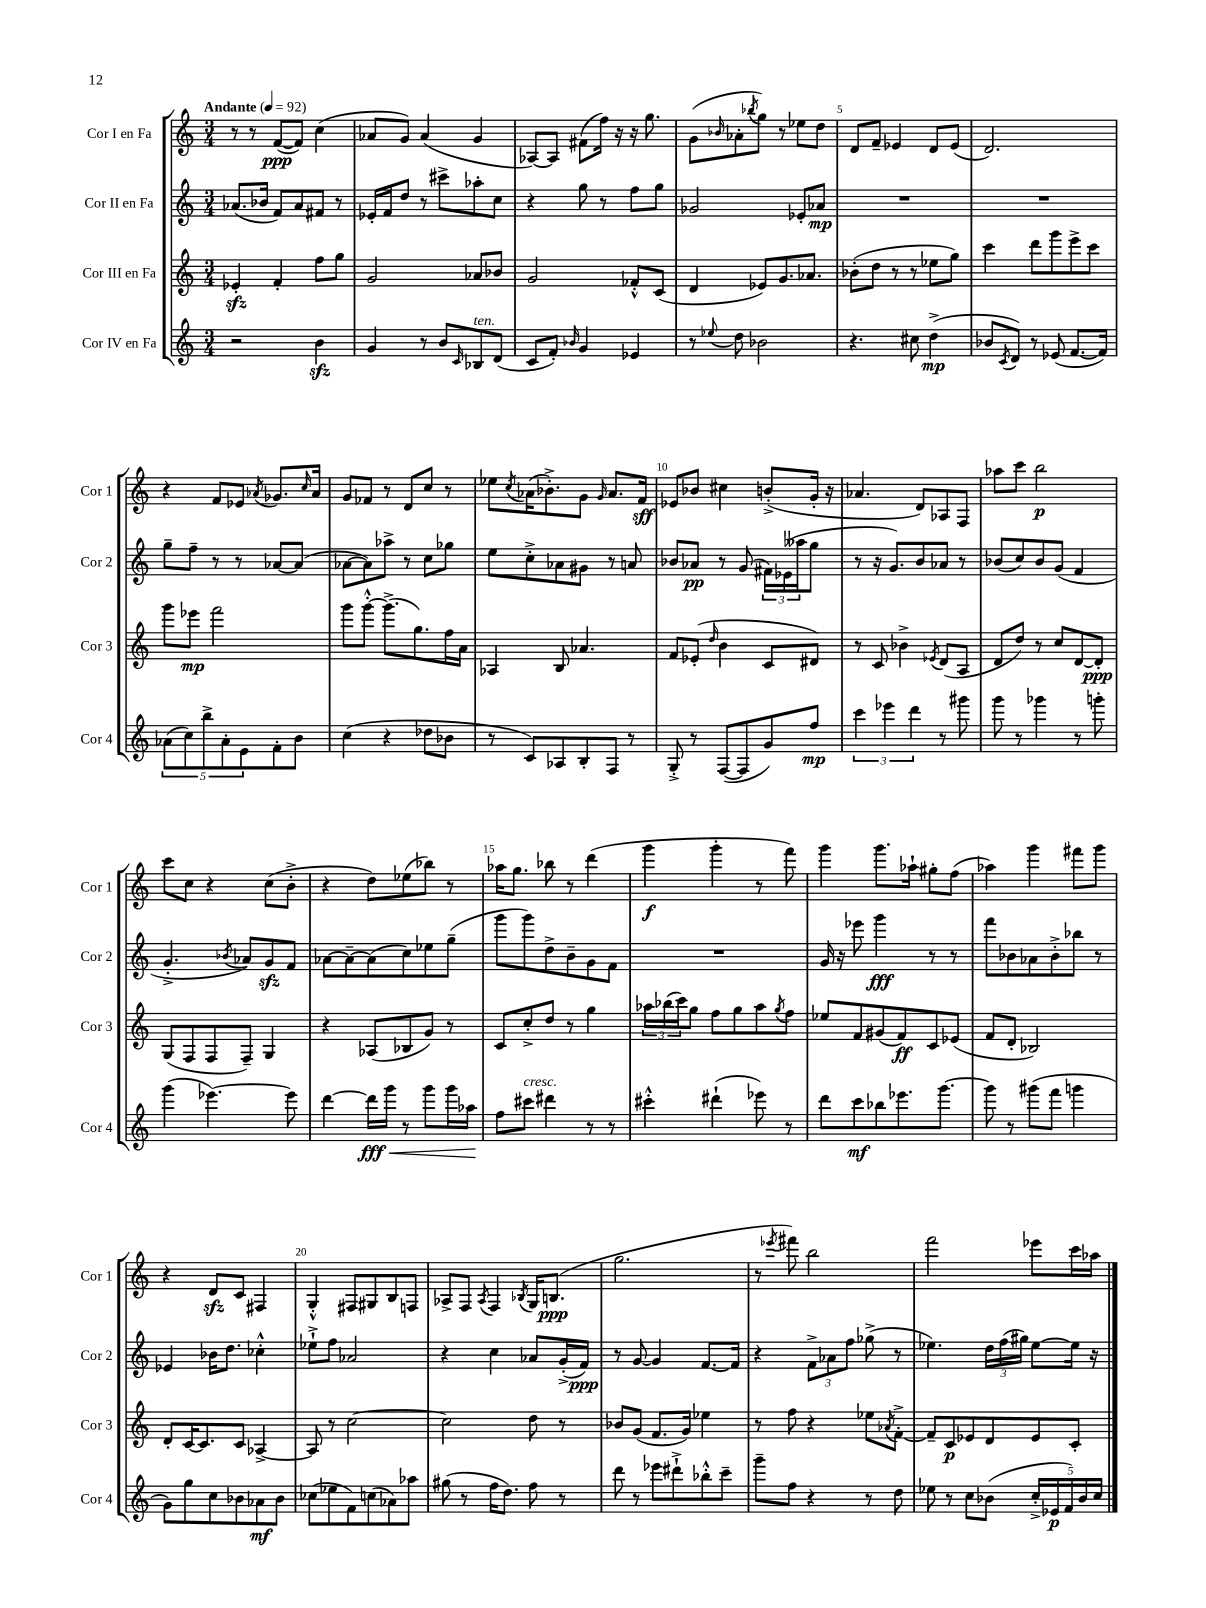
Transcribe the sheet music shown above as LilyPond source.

<<
\new StaffGroup <<
\new Staff = "s0" \with { instrumentName = "Cor I en Fa" shortInstrumentName = "Cor 1" } {
    \clef treble \key c \major \numericTimeSignature \time 3/4 \tempo "Andante" 4 = 92
    r8 r8 f'8~\ppp( f'8) c''4( |
    aes'8 g'8) aes'4( g'4 |
    aes8~) aes8 fis'8( f''16) r16 r16 g''8. |
    g'8( \grace { bes'16 } aes'8-. \acciaccatura { bes''8 } g''8) r8 ees''8 d''8 |
    d'8 f'8-- ees'4 d'8 ees'8( |
    d'2.) |
    r4 f'8 ees'8 \acciaccatura { aes'8 } ges'8. \grace { c''16 } aes'16 |
    g'8 fes'8 r8 d'8 c''8 r8 |
    ees''8 \acciaccatura { c''8 } aes'16( bes'8.-.->) g'8 \grace { g'16 } aes'8. f'16\sff |
    ees'8 bes'8 cis''4 b'8-.->( g'16-. r16 |
    aes'4. d'8) aes8 f8 |
    aes''8 c'''8 b''2\p |
    c'''8 c''8 r4 c''8( b'8-.-> |
    r4 d''8) ees''8( bes''8) r8 |
    aes''16 g''8. bes''8 r8 d'''4( |
    g'''4\f g'''4-. r8 f'''8) |
    g'''4 g'''8. aes''16-! gis''8-. f''8( |
    aes''4) g'''4 fis'''8 g'''8 |
    r4 d'8\sfz c'8 fis4 |
    g4-.-^ fis8 gis8 b8 f8 |
    aes8-> f8 \acciaccatura { aes8 } f4 \acciaccatura { bes8 } g16 b8.\ppp( |
    g''2. |
    r8 \acciaccatura { ees'''8 } fis'''8) b''2 |
    f'''2 ees'''8 c'''16 aes''16 \bar "|." |
}
\new Staff = "s1" \with { instrumentName = "Cor II en Fa" shortInstrumentName = "Cor 2" } {
    \clef treble \key c \major \numericTimeSignature \time 3/4
    aes'8.( bes'16 f'8) aes'8 fis'8 r8 |
    ees'16-. f'16 d''8 r8 cis'''8-> aes''8-. c''8 |
    r4 g''8 r8 f''8 g''8 |
    ges'2 ees'8-. aes'8\mp |
    R2. |
    R2. |
    g''8-- f''8-- r8 r8 aes'8~ aes'8( |
    aes'8~ aes'8) aes''8-> r8 c''8 ges''8 |
    e''8 c''8-.-> aes'8 gis'8 r8 a'8 |
    bes'8 aes'8\pp r8 g'8( \tuplet 3/2 { fis'16) ees'16( aeses''16 } g''8 |
    r8 r16 g'8.) b'8 aes'8 r8 |
    bes'8( c''8) bes'8 g'8( f'4 |
    g'4.-.-> \acciaccatura { bes'8 } aes'8) g'8\sfz f'8 |
    aes'8~ aes'8~-- aes'8( c''8) ees''8 g''8--( |
    g'''8 g'''8) d''8-> b'8-- g'8 f'8 |
    R2. |
    g'16 r16 ees'''8 g'''4\fff r8 r8 |
    f'''8 bes'8 aes'8 bes'8-.-> bes''8 r8 |
    ees'4 bes'16 d''8. ces''4-.-^ |
    ees''8-!-> f''8 aes'2 |
    r4 c''4 aes'8 g'16-.->( f'16\ppp) |
    r8 g'8~ g'4 f'8.~ f'16 |
    r4 \tuplet 3/2 { f'8-> aes'8 f''8 } ges''8->( r8 |
    ees''4.) \tuplet 3/2 { d''16 f''16( gis''16) } ees''8~ ees''16 r16 \bar "|." |
}
\new Staff = "s2" \with { instrumentName = "Cor III en Fa" shortInstrumentName = "Cor 3" } {
    \clef treble \key c \major \numericTimeSignature \time 3/4
    ees'4-.\sfz f'4-. f''8 g''8 |
    g'2 aes'8 bes'8 |
    g'2 fes'8-.-^ c'8( |
    d'4 ees'8) g'8. aes'8. |
    bes'8-.( d''8 r8 r8 ees''8 g''8) |
    c'''4 d'''8 g'''8 e'''8-> c'''8 |
    g'''8 ees'''8\mp f'''2 |
    g'''8 g'''8~-.-^ g'''8.->( g''8.) f''16 a'16 |
    aes4 b8 aes'4. |
    f'8 ees'8-.( \grace { d''16 } b'4 c'8 dis'8) |
    r8 c'8 bes'4-> \acciaccatura { ees'8 } d'8( a8 |
    d'8 d''8) r8 c''8 d'8~ d'8-.\ppp |
    g8( f8 f8 f8--) g4 |
    r4 aes8( bes8 g'8) r8 |
    c'8 c''8-.-> d''8 r8 g''4 |
    \tuplet 3/2 { aes''16 bes''16( c'''16) } g''8 f''8 g''8 aes''8 \acciaccatura { g''8 } f''8 |
    ees''8 f'8 gis'8( f'8\ff) c'8 ees'8( |
    f'8 d'8-. bes2) |
    d'8-. c'16~ c'8. c'8 aes4~-> |
    aes8 r8 c''2~ |
    c''2 d''8 r8 |
    bes'8 g'8( f'8. g'16) ees''4 |
    r8 f''8 r4 ees''8 \acciaccatura { aes'8 } f'8~-.-> |
    f'8-- c'8\p ees'8 d'8 ees'8 c'8-. \bar "|." |
}
\new Staff = "s3" \with { instrumentName = "Cor IV en Fa" shortInstrumentName = "Cor 4" } {
    \clef treble \key c \major \numericTimeSignature \time 3/4
    r2 b'4\sfz |
    g'4 r8 b'8 \grace { c'16 } bes8^\markup { \italic "ten." } d'8( |
    c'8 f'8-.) \grace { bes'16 } g'4 ees'4 |
    r8 \appoggiatura { ees''8 } d''8 bes'2 |
    r4. cis''8 d''4->\mp( |
    bes'8 \acciaccatura { c'8 } d'8) r8 ees'8( f'8.~ f'16) |
    \tuplet 5/4 { aes'8( c''8) b''8-> aes'8-. e'8 } f'8-. b'8 |
    c''4( r4 des''8 bes'8 |
    r8 c'8) aes8 b8-. f8 r8 |
    g8-.-> r8 f8~( f8 g'8) f''8\mp |
    \tuplet 3/2 { c'''4 ees'''4 d'''4 } r8 gis'''8 |
    g'''8 r8 ges'''4 r8 g'''8-. |
    g'''4( ees'''4.~) ees'''8 |
    d'''4~ d'''16\fff\< g'''16 r8 g'''8 g'''16 aes''16\! |
    f''8 cis'''8^\markup { \italic "cresc." } dis'''4 r8 r8 |
    cis'''4-.-^ dis'''4-!( ees'''8) r8 |
    d'''8 c'''8\mf bes''8 ees'''8. g'''8.~ |
    g'''8 r8 gis'''8( f'''8 g'''4 |
    g'8) g''8 c''8 bes'8 aes'8\mf bes'8 |
    ces''8( ees''8 f'8) c''8( aes'8) aes''8 |
    gis''8( r8 f''16 d''8.) f''8 r8 |
    d'''8 r8 ees'''8 dis'''8-!-> bes''8-.-^ c'''8-- |
    g'''8-- f''8 r4 r8 d''8 |
    ees''8 r8 c''8 bes'8( \tuplet 5/4 { c''16-.-> ees'16\p f'16) bes'16 c''16 } \bar "|." |
}
>>
>>
\layout { \context { \Score \override BarNumber.break-visibility = ##(#f #t #t) barNumberVisibility = #(every-nth-bar-number-visible 5) } }
